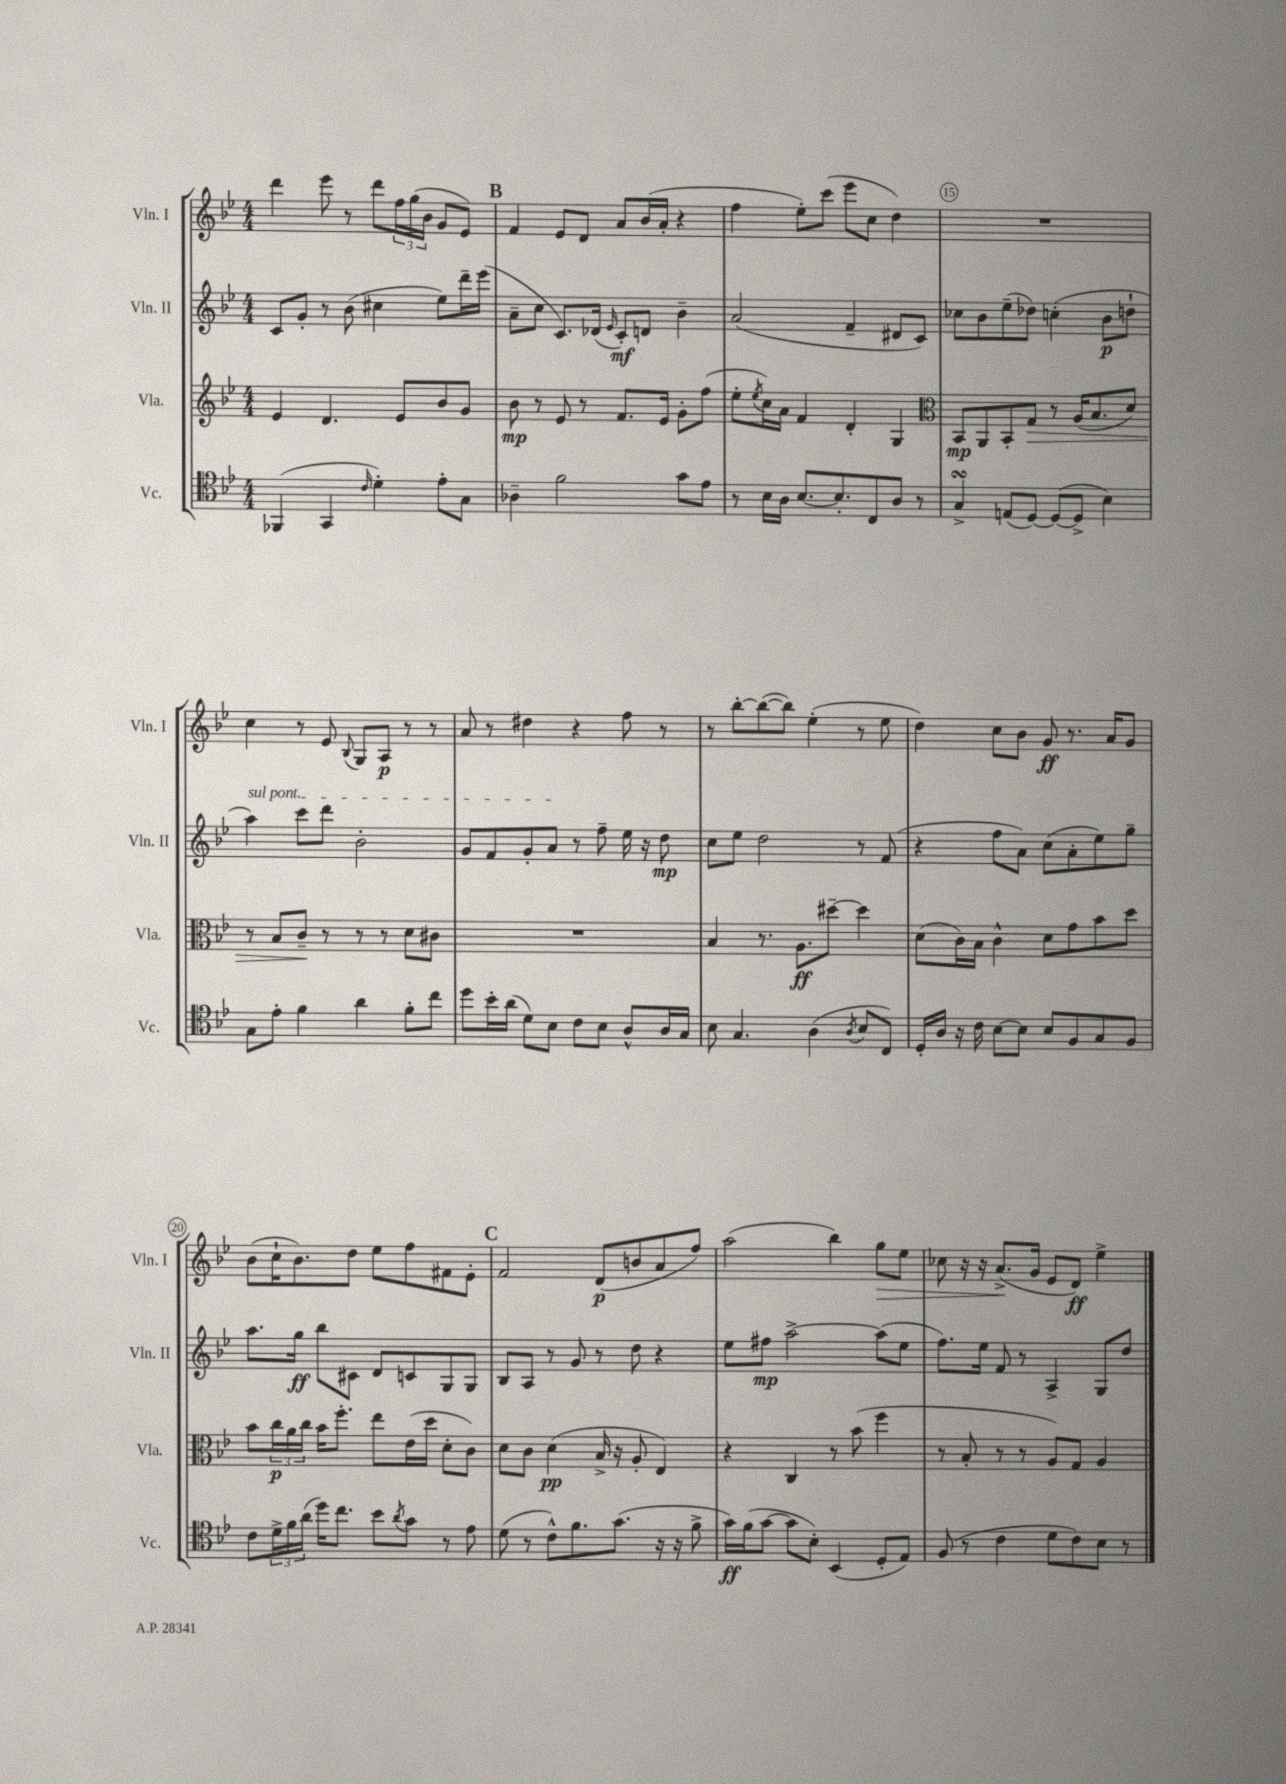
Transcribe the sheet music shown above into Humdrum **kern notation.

**kern	**dynam	**kern	**dynam	**kern	**dynam	**kern	**dynam
*part4	*part4	*part3	*part3	*part2	*part2	*part1	*part1
*staff4	*staff4	*staff3	*staff3	*staff2	*staff2	*staff1	*staff1
*I"Vc.	*	*I"Vla.	*	*I"Vln. II	*	*I"Vln. I	*
*I'Vc.	*	*I'Vla.	*	*I'Vln. II	*	*I'Vln. I	*
*clefC4	*	*clefG2	*	*clefG2	*	*clefG2	*
*k[b-e-]	*	*k[b-e-]	*	*k[b-e-]	*	*k[b-e-]	*
*M4/4	*	*M4/4	*	*M4/4	*	*M4/4	*
=12	=12	=12	=12	=12	=12	=12	=12
(4FF-X/	.	4e-/	.	8c/L	.	4ddd\	.
.	.	.	.	8g'/J	.	.	.
4GG/	.	4.d/	.	8r	.	8eee-\	.
.	.	.	.	(8b-\	.	8r	.
16qqc/	.	.	.	.	.	.	.
4d'\)	.	.	.	4cc#X\	.	8ddd\L	.
.	.	8e-/L	.	.	.	24ff\L	.
.	.	.	.	.	.	(24gg\	.
.	.	.	.	.	.	24b-\JJ	.
8e-'\L	.	8b-/	.	8ee-\L)	.	8g/L	.
8G\J	.	8g/J	.	16ddd~\L	.	8e-/J)	.
.	.	.	.	(16eee-\JJ	.	.	.
!!LO:REH:place=s1:t=B
=13	=13	=13	=13	=13	=13	=13	=13
4A-X~\	.	8b-\	mp	8a~\L	.	4f/	.
.	.	8r	.	8cc\J	.	.	.
2f\	.	8e-/	.	8.c/L)	.	8e-/L	.
.	.	8r	.	.	.	8d/J	.
.	.	.	.	(16d-X/Jk	.	.	.
.	.	.	.	16qqe-/	.	.	.
.	.	8.f/L	.	8c'/L)	mf	8a/L	.
.	.	.	.	8dn/J	.	(16b-/L	.
.	.	16e-/Jk	.	.	.	16a'/JJ	.
8g\L	.	8g'\L	.	4b-~\	.	4r	.
8e-\J	.	(8ff\J	.	.	.	.	.
=14	=14	=14	=14	=14	=14	=14	=14
8r	.	8ee-'\L	.	(2a/	.	4ff\	.
.	.	8qee-/	.	.	.	.	.
16B-\LL	.	16cc\L)	.	.	.	.	.
16A\JJ	.	16a\JJ	.	.	.	.	.
[8.B-/L	.	4f/	.	.	.	8ee-'\L)	.
.	.	.	.	.	.	(8ccc\J	.
8.B-'/]	.	.	.	.	.	.	.
.	.	4d'/	.	4f~/	.	8eee-\L	.
8C/	.	.	.	.	.	8cc\J	.
8A/J	.	4G/	.	8d#X/L	.	4dd\)	.
8r	.	.	.	8c/J)	.	.	.
=15	=15	=15	=15	=15	=15	=15	=15
*	*	*clefC3	*	*	*	*	*
4GsSSS^/	.	8BB-/L	mp	8cc-X\L	.	1r	.
.	.	8AA/	.	8b-\	.	.	.
(8En/L	.	8BB-'/	.	(8ee-~\	.	.	.
!	!	!	!LO:HP:b	!	!	!	!
[8D/J)	.	8G/J	>	8dd-X\J)	.	.	.
(8D/L_	.	8r	.	(4ccn'\	.	.	.
8D^/J]	.	(16A/KL	.	.	.	.	.
.	.	8.B-/	.	.	.	.	.
4B-\)	.	.	.	8b-\L	p	.	.
.	.	8d/J)	.	8ddn`\J	.	.	.
!!LO:LB:g=z
=16	=16	=16	=16	=16	=16	=16	=16
!	!	!	!	!LO:TX:a:i:t=sul pont.	!	!	!
8G\L	.	8r	.	4aa\)	.	4cc\	.
8e-'\J	.	8B-/L	.	.	.	.	.
4f\	.	8c~/J	.	8ccc\L	.	8r	.
.	.	8r	]	8ddd\J	.	8e-/	.
.	.	.	.	.	.	8qqB-/	.
4a\	.	8r	.	2b-'\	.	8G/L	.
.	.	8r	.	.	.	8A/J	p
8f'\L	.	8d\L	.	.	.	8r	.
8cc\J	.	8c#X\J	.	.	.	8r	.
=17	=17	=17	=17	=17	=17	=17	=17
8dd\L	.	1r	.	8g/L	.	8a/	.
16b-'\L	.	.	.	8f/	.	8r	.
(16a\JJ	.	.	.	.	.	.	.
8d\L)	.	.	.	8g'/	.	4dd#X\	.
8B-\J	.	.	.	8a/J	.	.	.
8c\L	.	.	.	8r	.	4r	.
8B-\J	.	.	.	8ff~\	.	.	.
8A^^/L	.	.	.	16ee-\	.	8ff\	.
.	.	.	.	16r	.	.	.
16A/L	.	.	.	8dd\	mp	8r	.
16G/JJ	.	.	.	.	.	.	.
=18	=18	=18	=18	=18	=18	=18	=18
8B-\	.	4B-/	.	8cc\L	.	8r	.
4.G/	.	.	.	8ee-\J	.	[8bb-'\L	.
.	.	8.r	.	2dd\	.	(8bb-\_	.
.	.	.	.	.	.	8bb-\J])	.
.	.	8.A\L	ff	.	.	.	.
(4A\	.	.	.	.	.	(4ee-'\	.
.	.	[8dd#X~\J	.	.	.	.	.
8qA/	.	.	.	.	.	.	.
8B-/L	.	4dd#\]	.	8r	.	8r	.
8C/J)	.	.	.	(8f/	.	8ee-\	.
=19	=19	=19	=19	=19	=19	=19	=19
16D'/LL	.	(8d\L	.	4r	.	4dd\)	.
16A/JJ	.	.	.	.	.	.	.
16r	.	16c\L)	.	.	.	.	.
16c\	.	16B-\JJ	.	.	.	.	.
[8B-\L	.	4c^^\	.	8ff\L	.	8cc\L	.
8B-\J]	.	.	.	8a\J)	.	8b-\J	.
8B-/L	.	8d\L	.	(8cc\L	.	8g/	ff
8F/	.	8g\	.	8a'\	.	8.r	.
8G/	.	8b-\	.	8ee-\)	.	.	.
.	.	.	.	.	.	16a/KL	.
8F/J	.	8dd\J	.	8gg~\J	.	8g/J	.
!!LO:LB:g=z
=20	=20	=20	=20	=20	=20	=20	=20
8c\L	.	8b-\L	.	8.aa\L	.	(8b-\L	.
24d^\L	.	24cc\L	p	.	.	16cc`\K	.
24f\	.	24a\	.	.	.	.	.
.	.	.	.	16gg\Jk	ff	8.b-\)	.
(24a\JJ	.	24cc\JJ	.	.	.	.	.
16dd\KL)	.	16b-\KL	.	8bb-\L	.	.	.
8.cc\J	.	8.ff'\J	.	.	.	.	.
.	.	.	.	8c#X\J	.	8dd\J	.
8b-\L	.	8ee-\L	.	8d/L	.	8ee-\L	.
8qa/	.	.	.	.	.	.	.
8g\J	.	(16e-\L	.	8cn/	.	8ff\	.
.	.	16dd\JJ	.	.	.	.	.
8r	.	8d'\L	.	8G/	.	8f#X\	.
8e-\	.	8c\J)	.	8G/J	.	8e-'\J	.
!!LO:REH:place=s1:t=C
=21	=21	=21	=21	=21	=21	=21	=21
(8d\	.	8d\L	.	8B-/L	.	2f/	.
8r	.	8c\J	.	8A/J	.	.	.
8c^^\L)	.	(4d\	pp	8r	.	.	.
8.f\	.	.	.	8g/	.	.	.
.	.	16B-^/	.	8r	.	(8d/L	p
(8.g\J	.	16r	.	.	.	.	.
.	.	8A'/	.	8dd\	.	8bn/	.
16r	.	4E-/)	.	4r	.	8a/	.
16r	.	.	.	.	.	.	.
8f^\	.	.	.	.	.	8ff/J)	.
=22	=22	=22	=22	=22	=22	=22	=22
16g\LL)	ff	4r	.	8ee-\L	.	(2aa\	.
(16f\J	.	.	.	.	.	.	.
[8g\J	.	.	.	8ff#X\J	mp	.	.
8g\L]	.	4C/	.	[2aa^\	.	.	.
8B-'\J)	.	.	.	.	.	.	.
(4BB-/	.	8r	.	.	.	4bb-\)	.
.	.	(8b-\	.	.	.	.	.
!	!	!	!	!	!	!	!LO:HP:b
8D'/L	.	4ff\	.	(8aa\L]	.	8gg\L	>
8E-/J)	.	.	.	8ee-\J	.	8ee-\J	.
=23	=23	=23	=23	=23	=23	=23	=23
(8F/	.	8r	.	8.ff\L)	.	8cc-X\	.
8r	.	8B-'/	.	.	.	16r	.
.	.	.	.	16ee-\Jk	.	16r	.
4c\	.	8r	.	8f/	.	(8.a^/L	.
.	.	8r	.	8r	.	.	.
.	.	.	.	.	.	16g/Jk	]
8d\L	.	8A/L)	.	4A^/	.	8e-/L	.
8c\)	.	8G/J	.	.	.	8d/J)	ff
8B-\J	.	4A/	.	8G/L	.	4ee-^\	.
8r	.	.	.	8dd/J	.	.	.
==	==	==	==	==	==	==	==
*-	*-	*-	*-	*-	*-	*-	*-
